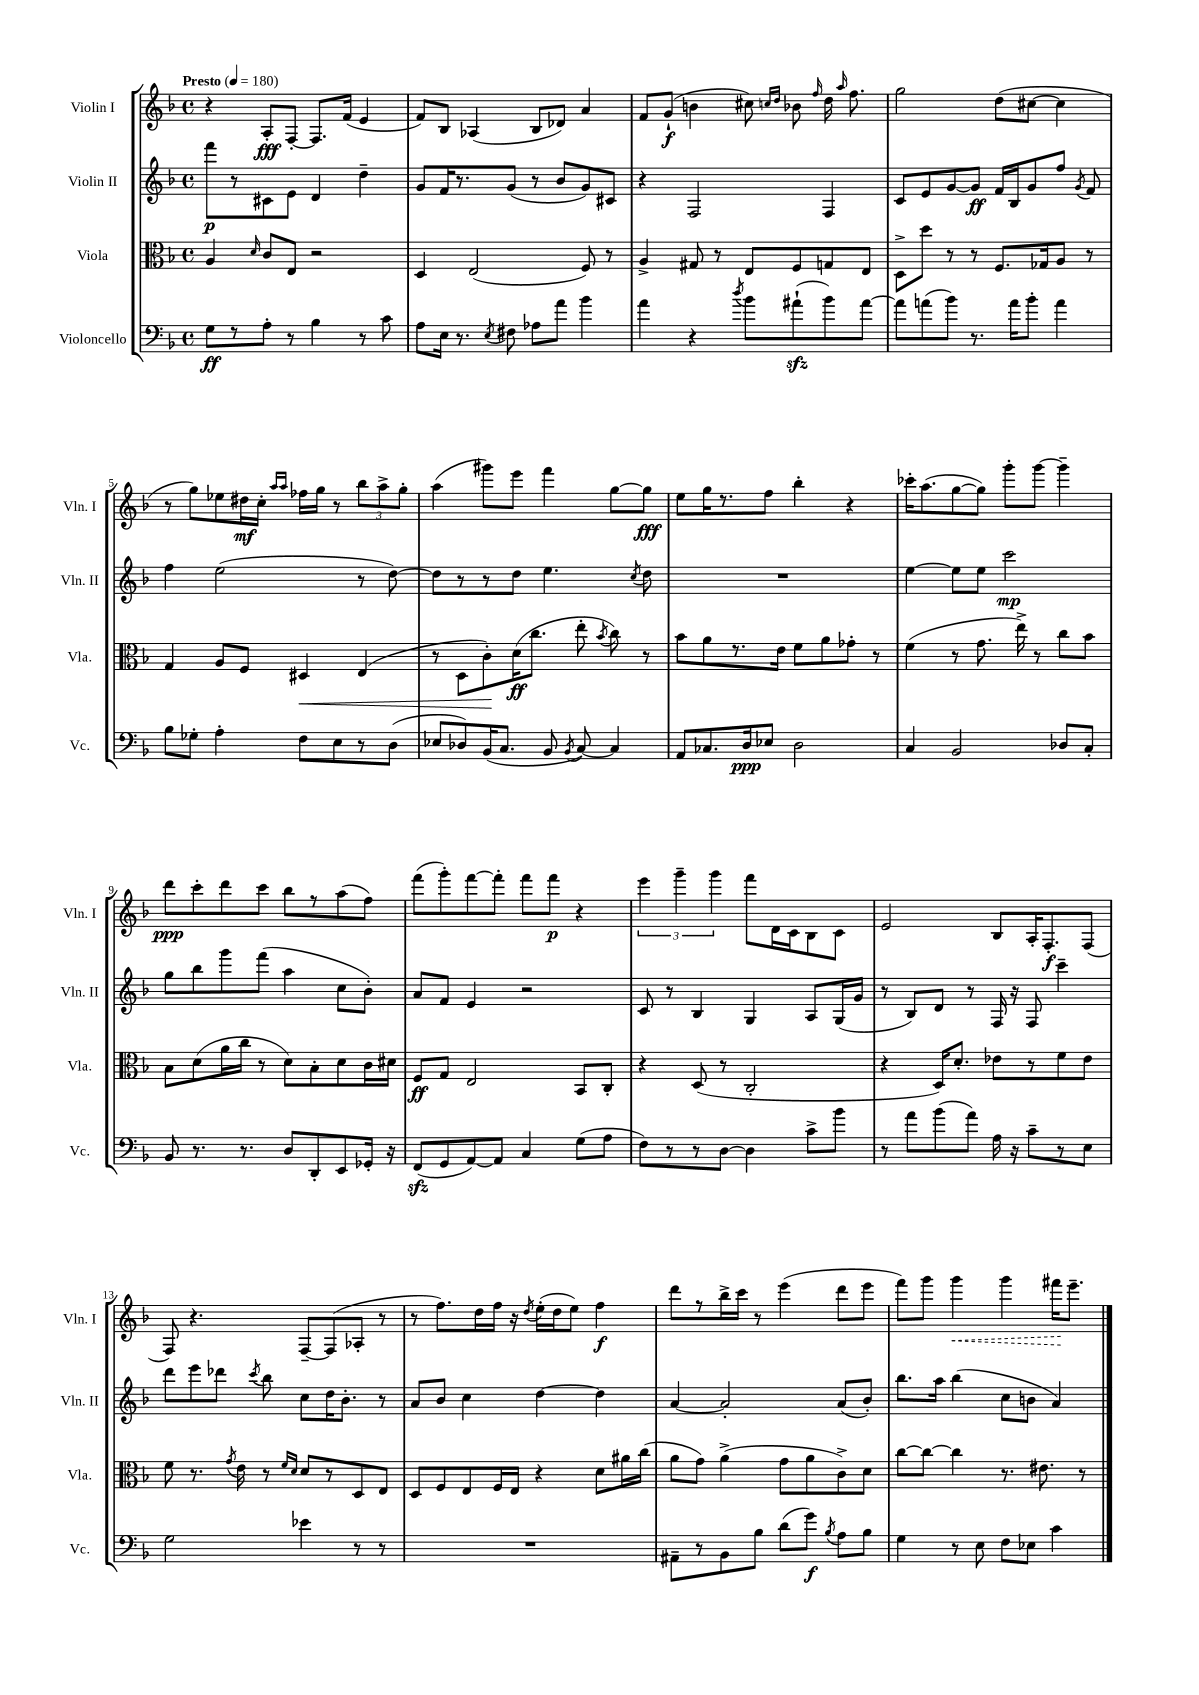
<<
\new StaffGroup <<
\new Staff = "s0" \with { instrumentName = "Violin I" shortInstrumentName = "Vln. I" } {
    \clef treble \key f \major \defaultTimeSignature \time 4/4 \tempo "Presto" 4 = 180
    \autoBeamOff r4 a8[-.\fff f8]~-. f8.[ f'16]( e'4 |
    f'8[) bes8] aes4( bes8[ des'8]) a'4 |
    f'8[ g'8]-!\f( b'4 cis''8) \grace { c''16[ d''16] } bes'8 \grace { f''16 } d''16 \grace { a''16 } f''8. |
    g''2 d''8[( cis''8]~ cis''4 |
    r8 g''8[) ees''8 dis''16\mf c''16]-. \grace { a''16[ a''16] } fes''16[ g''16] r8 \tuplet 3/2 { bes''8[ a''8-> g''8]-. } |
    a''4( gis'''8[) e'''8] f'''4 g''8[~ g''8]\fff |
    e''8[ g''16 r8. f''8] bes''4-. r4 |
    ces'''16[-. a''8.( g''8~ g''8]) g'''8[-. g'''8]~ g'''4-- |
    d'''8[\ppp c'''8-. d'''8 c'''8] bes''8[ r8 a''8( f''8]) |
    f'''8[( g'''8-.) f'''8~ f'''8]-. f'''8[ f'''8]\p r4 |
    \tuplet 3/2 { e'''4 g'''4-- g'''4 } f'''8[ d'16 c'16 bes8 c'8] |
    e'2 bes8[ a16-. f8.-.\f f8]( |
    f8) r4. f8[~-- f8( aes8]-. r8 |
    r8 f''8.[) d''16 f''16] r16 \acciaccatura { d''8 } e''16[-.( d''16 e''8]) f''4\f |
    d'''8[ r8 bes''16-> c'''16] r8 e'''4( d'''8[ e'''8] |
    f'''8[) g'''8] \once \override Hairpin.style = #'dashed-line g'''4\< g'''4 fis'''16[\! e'''8.]-- \bar "|." |
}
\new Staff = "s1" \with { instrumentName = "Violin II" shortInstrumentName = "Vln. II" } {
    \clef treble \key f \major \defaultTimeSignature \time 4/4
    \autoBeamOff f'''8[\p r8 cis'8 e'8] d'4 d''4-- |
    g'8[ f'16 r8. g'8]( r8 bes'8[ g'8) cis'8] |
    r4 f2 f4 |
    c'8[ e'8 g'8~ g'8]\ff f'16[ bes16 g'8 f''8] \acciaccatura { g'8 } f'8 |
    f''4 e''2( r8 d''8~) |
    d''8[ r8 r8 d''8] e''4. \acciaccatura { c''8 } d''8 |
    R1 |
    e''4~ e''8[ e''8] c'''2\mp |
    g''8[ bes''8 g'''8 f'''8]( a''4 c''8[ bes'8]-.) |
    a'8[ f'8] e'4 r2 |
    c'8 r8 bes4 g4 a8[ g16( g'16] |
    r8 bes8[) d'8] r8 f16 r16 f8 c'''4-- |
    d'''8[ e'''8 des'''8] \acciaccatura { c'''8 } bes''8 c''8[ d''16 bes'8.]-. r8 |
    a'8[ bes'8] c''4 d''4~ d''4 |
    a'4~ a'2-. a'8[( bes'8]-.) |
    bes''8.[ a''16] bes''4( c''8[ b'8] a'4) \bar "|." |
}
\new Staff = "s2" \with { instrumentName = "Viola" shortInstrumentName = "Vla." } {
    \clef alto \key f \major \defaultTimeSignature \time 4/4
    \autoBeamOff a4 \grace { d'16 } c'8[ e8] r2 |
    d4 e2( f8) r8 |
    a4-> gis8 r8 e8[ f8 g8 e8] |
    d8[-> d''8] r8 r8 f8.[ ges16 a8] r8 |
    g4 a8[ f8] dis4\< e4( |
    r8 d8[ c'8-.\!) d'16\ff( c''8.] e''8-. \acciaccatura { bes'8 } c''8) r8 |
    bes'8[ a'8 r8. e'16] f'8[ a'8 ges'8]-. r8 |
    f'4( r8 g'8. e''16->) r8 c''8[ bes'8] |
    bes8[ d'8( a'16 c''16] r8 d'8[) bes8-. d'8 c'16 dis'16] |
    f8[\ff g8] e2 bes,8[ c8]-. |
    r4 d8( r8 c2-. |
    r4 d16[) d'8.]-. ees'8[ r8 f'8 ees'8] |
    f'8 r8. \acciaccatura { g'8 } e'16 r8 \grace { f'16[ d'16] } d'8[ r8 d8 e8] |
    d8[ f8 e8 f16 e16] r4 d'8[ ais'16 c''16]( |
    a'8[ g'8]) a'4->( g'8[ a'8 c'8->) d'8] |
    c''8[~ c''8]~ c''4 r8. eis'8. r8 \bar "|." |
}
\new Staff = "s3" \with { instrumentName = "Violoncello" shortInstrumentName = "Vc." } {
    \clef bass \key f \major \defaultTimeSignature \time 4/4
    \autoBeamOff g8[\ff r8 a8]-. r8 bes4 r8 c'8 |
    a8[ e16] r8. \acciaccatura { e8 } fis8 aes8[ a'8] bes'4 |
    a'4 r4 \acciaccatura { d''8 } bes'8[ ais'8-!\sfz( bes'8) ais'8]~ |
    ais'8[ a'8( bes'8]) r8. a'16[ bes'8]-. a'4 |
    bes8[ ges8]-. a4-. f8[ e8 r8 d8]( |
    ees8[ des8) bes,16( c8.] bes,8 \acciaccatura { bes,8 } c8~) c4 |
    a,8[ ces8. d16\ppp ees8] d2 |
    c4 bes,2 des8[ c8]-. |
    bes,8 r8. r8. d8[ d,8-. e,8 ges,16]-. r16 |
    f,8[\sfz( g,8 a,8~) a,8] c4 g8[( a8] |
    f8[) r8 r8 d8]~ d4 c'8[-> bes'8] |
    r8 a'8[ bes'8( a'8]) a16 r16 c'8[-- r8 e8] |
    g2 ees'4 r8 r8 |
    R1 |
    ais,8[-- r8 bes,8 bes8] d'8[( g'8]\f) \acciaccatura { bes8 } a8[ bes8] |
    g4 r8 e8 f8[ ees8] c'4 \bar "|." |
}
>>
>>
